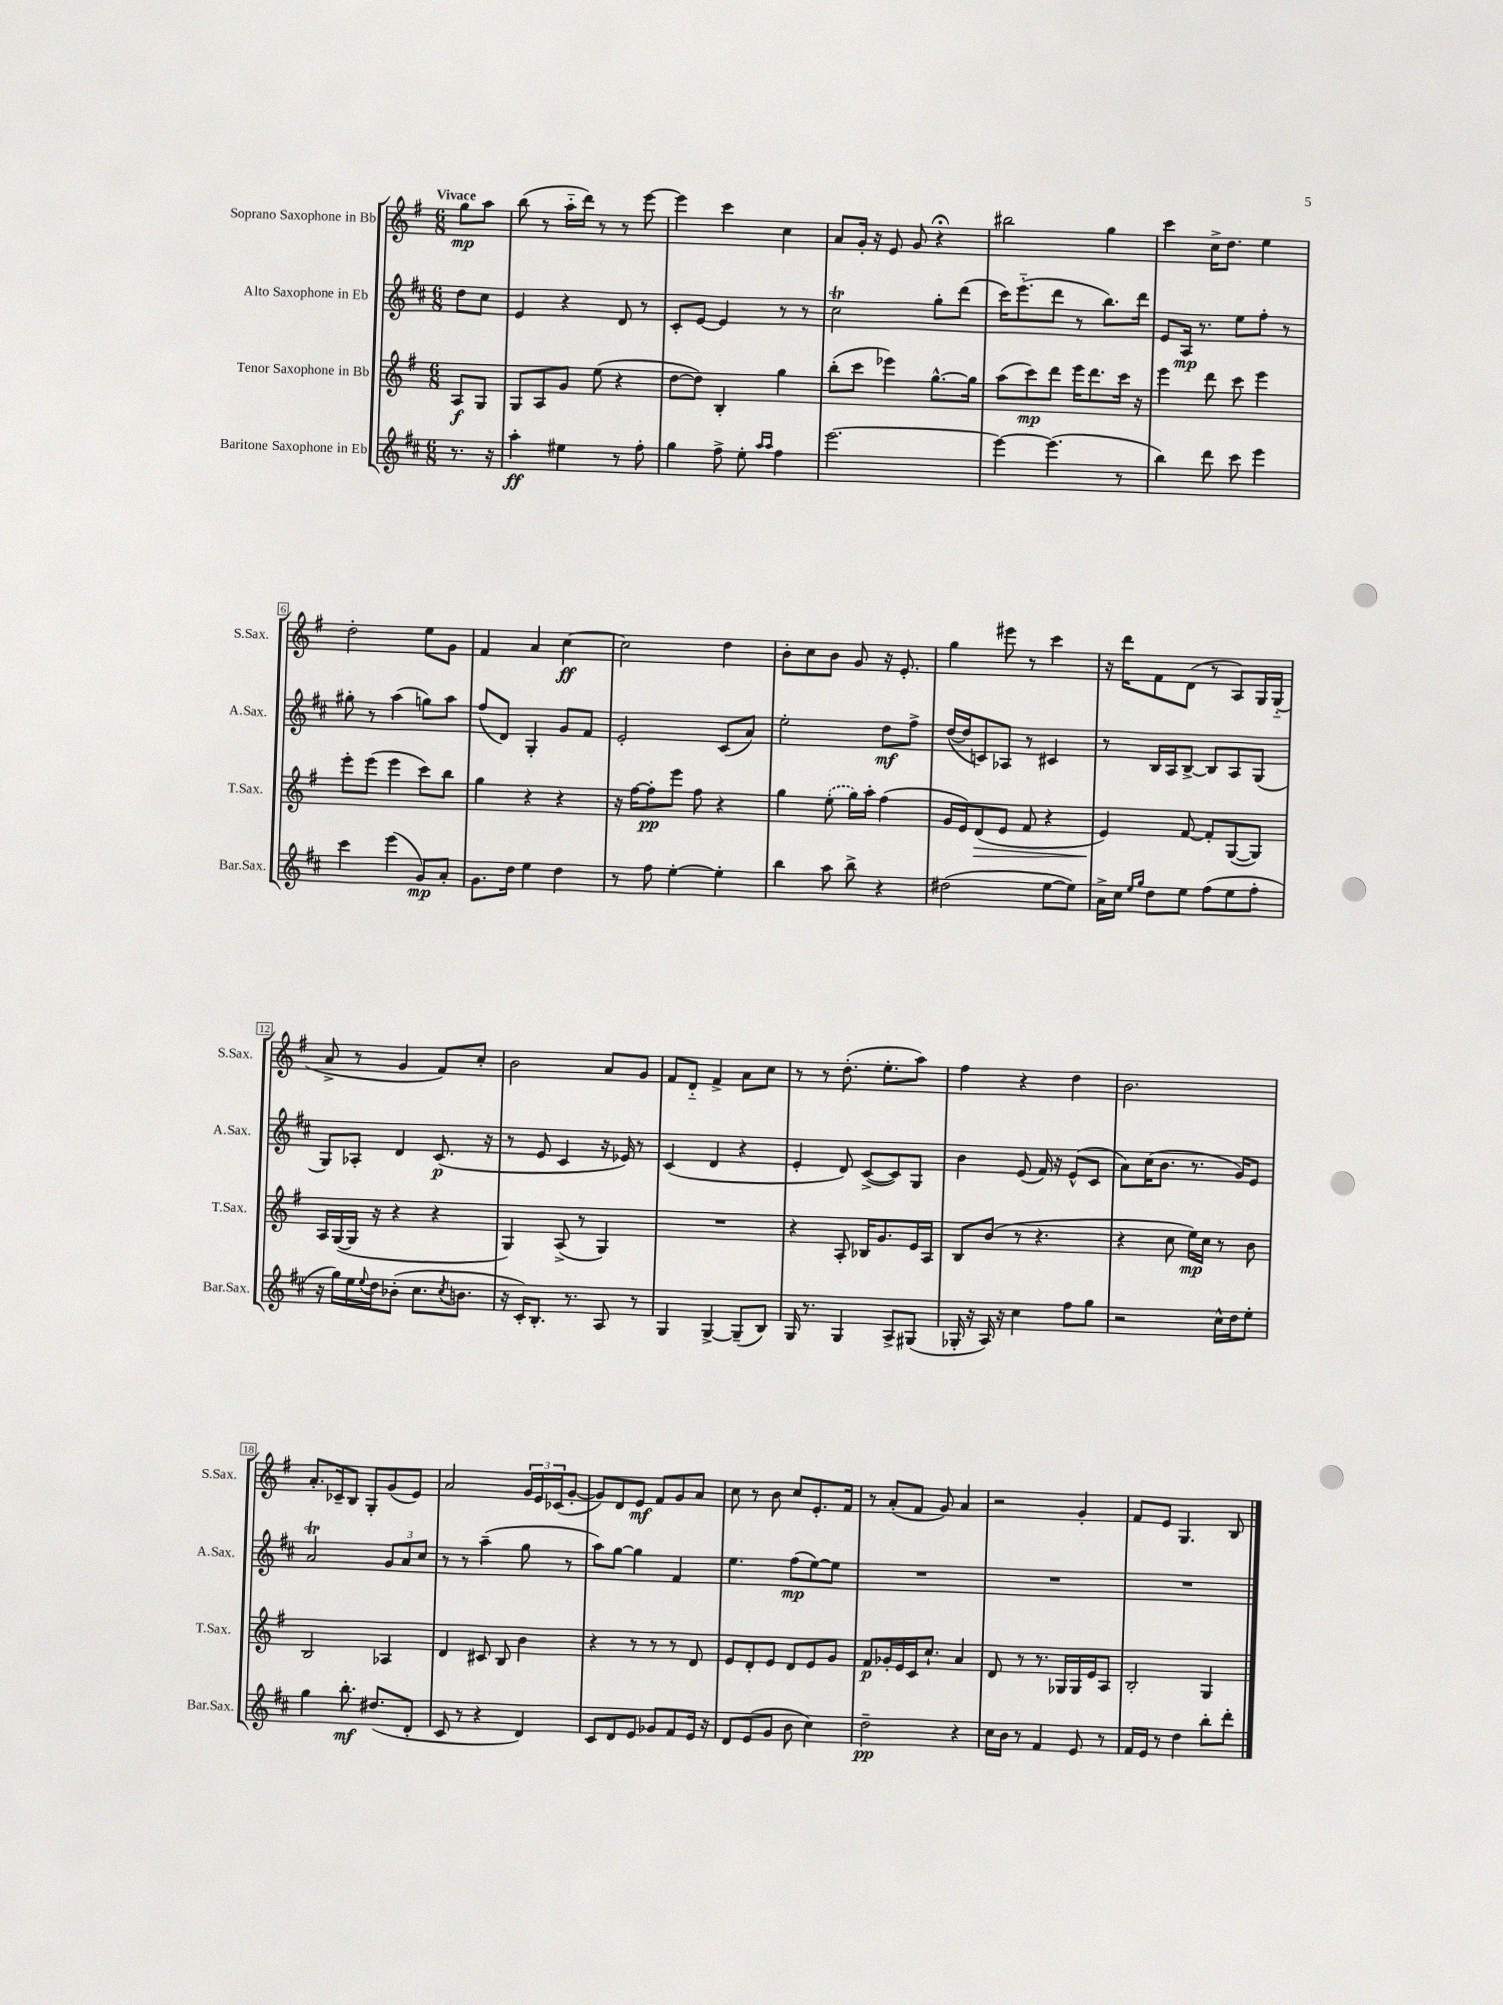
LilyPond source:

<<
\new StaffGroup <<
\new Staff = "s0" \with { instrumentName = "Soprano Saxophone in Bb" shortInstrumentName = "S.Sax." } {
    \clef treble \key g \major \numericTimeSignature \time 6/8 \partial 4 \tempo "Vivace"
    g''8\mp a''8 |
    b''8( r8 a''16-_ d'''16) r8 r8 e'''8~ |
    e'''4 c'''4 c''4 |
    a'8 g'16-. r16 e'8 g'8 r4\fermata |
    bis''2 g''4 |
    c'''4 c''16-> d''8. e''4 |
    d''2-. e''8 g'8 |
    fis'4 a'4 c''4~\ff |
    c''2 d''4 |
    b'8-. c''8 b'8 g'8 r16 e'8.-. |
    g''4 eis'''8 r8 c'''4 |
    r16 d'''16 fis'8 d'8( r8 a8) g16 g16-_( |
    a'8-> r8 g'4 fis'8) c''8-. |
    b'2 a'8 g'8 |
    fis'8 d'8-_ fis'4-> a'8 c''8 |
    r8 r8 d''8.-.( e''8.-. a''8) |
    fis''4 r4 d''4 |
    b'2. |
    a'8.-. ces'16-- b8 g8-. g'8( e'8) |
    a'2 \tuplet 3/2 { g'16 e'16 ces'16( } g'8~-. |
    g'8) d'8 e'8\mf fis'8 g'8 a'8 |
    c''8 r8 b'8 c''8 e'8.-. fis'16 |
    r8 a'8-.( fis'8 g'8) a'4 |
    r2 g'4-. |
    fis'8 e'8 g4. b8 \bar "|." |
}
\new Staff = "s1" \with { instrumentName = "Alto Saxophone in Eb" shortInstrumentName = "A.Sax." } {
    \clef treble \key d \major \numericTimeSignature \time 6/8 \partial 4
    d''8 cis''8 |
    e'4 r4 d'8 r8 |
    cis'8-. e'8~ e'4 r8 r8 |
    cis''2\trill g''8-. d'''8( |
    cis'''16) e'''8.-_( d'''8 r8 b''8.) d'''16 |
    e'8 a16\mp r8. e''8 fis''8-. r8 |
    gis''8-. r8 a''4( g''8) a''8 |
    fis''8( d'8) g4-. g'8 fis'8 |
    e'2-. cis'8( a'8) |
    e''2-. d''8\mf fis''8-> |
    d''16~( d''16 c'8) aes8 r8 cis'4 |
    r8 b16 a16 b8~-> b8 a8 g8( |
    g8) aes8-. d'4 cis'8.\p( r16 |
    r8 e'8 cis'4 r16 ees'16) r8 |
    cis'4( d'4 r4 |
    e'4-. d'8) cis'8~->( cis'8) g8 |
    b'4 e'8( fis'16) r16 e'8-^( cis'8 |
    a'8) cis''16( b'8. r8. g'16) e'8 |
    a'2\trill \tuplet 3/2 { g'8 a'8 cis''8 } |
    r8 r8 a''4--( g''8 r8 |
    a''8) g''8~ g''4 fis'4 |
    e''4. fis''8\mp( e''8~) e''8 |
    R2. |
    R2. |
    R2. \bar "|." |
}
\new Staff = "s2" \with { instrumentName = "Tenor Saxophone in Bb" shortInstrumentName = "T.Sax." } {
    \clef treble \key g \major \numericTimeSignature \time 6/8 \partial 4
    a8\f g8 |
    g8 a8 g'8 e''8( r4 |
    d''8~ d''8) b4-. g''4 |
    b''8-.( c'''8 ees'''4) g''8.~-^ g''16 |
    a''8( c'''8\mp) d'''8 e'''16 d'''8. c'''16 r16 |
    e'''4 d'''8 c'''8 e'''4 |
    e'''8-. e'''8( e'''4 c'''8) b''8 |
    g''4 r4 r4 |
    r16 fis''16~ fis''8-.\pp e'''8 fis''8 r4 |
    g''4 \once \slurDashed e''8-.( g''16) a''16-. fis''4( |
    g'16 e'16) d'8\>( e'8 fis'8 r4 |
    e'4\!) fis'8~ fis'8-. g8~( g8) |
    a16 g16~( g16 r16 r4 r4 |
    g4) a8->( r8 g4) |
    R2. |
    r4 a8-. bes16 g'8. e'16 a16 |
    b8 b'8( r8 r4. |
    r4 c''8 e''16\mp) c''16 r8 b'8 |
    b2 aes4 |
    d'4 cis'8 b8 b'4 |
    r4 r8 r8 r8 d'8 |
    e'8 d'8-. e'8 d'8 e'8 g'8 |
    fis'8\p ges'16-. e'16 c'16 c''8.-! a'4 |
    d'8 r8 r8. ges16 ges16 e'16 a8 |
    b2-. g4 \bar "|." |
}
\new Staff = "s3" \with { instrumentName = "Baritone Saxophone in Eb" shortInstrumentName = "Bar.Sax." } {
    \clef treble \key d \major \numericTimeSignature \time 6/8 \partial 4
    r8. r16 |
    a''4-.\ff eis''4 r8 fis''8-. |
    g''4 fis''8-> e''8-. \grace { a''16 a''16 } fis''4 |
    e'''2.~ |
    e'''4~ e'''4.( r8 |
    b''4) d'''8 cis'''8 e'''4 |
    cis'''4 e'''4( g'8\mp) a'8-. |
    g'8. d''16 e''4 d''4 |
    r8 fis''8 e''4~-. e''4-. |
    b''4 a''8 b''8-> r4 |
    dis''2( e''8~ e''8) |
    a'16-> cis''16 \grace { e''16 g''16 } d''8 e''8 fis''8( e''8 fis''8-. |
    r16 g''16) e''16 \appoggiatura { e''8 } d''16 bes'8-.( cis''8. \acciaccatura { cis''8 } b'8. |
    r16 cis'16-.) b8.-. r8. a8 r8 |
    g4 g4~-> g8--( b8) |
    g16 r8. g4 a8-> gis8( |
    ges16-. r16 a16) r16 cis''4 fis''8 g''8 |
    r2 cis''16-^ d''16 e''8-. |
    g''4 b''8.-.\mf dis''8.( d'8-. |
    cis'8 r8 r4 d'4) |
    cis'8 d'8 e'8 ges'8 fis'8 e'16 r16 |
    d'8 e'8( g'8 b'8 cis''4) |
    d''2--\pp r4 |
    cis''16 b'16 r8 fis'4 e'8 r8 |
    fis'16 e'16 r8 d''4 b''8-. d'''8-. \bar "|." |
}
>>
>>
\layout { \context { \Score \override BarNumber.stencil = #(make-stencil-boxer 0.1 0.3 ly:text-interface::print) } }
